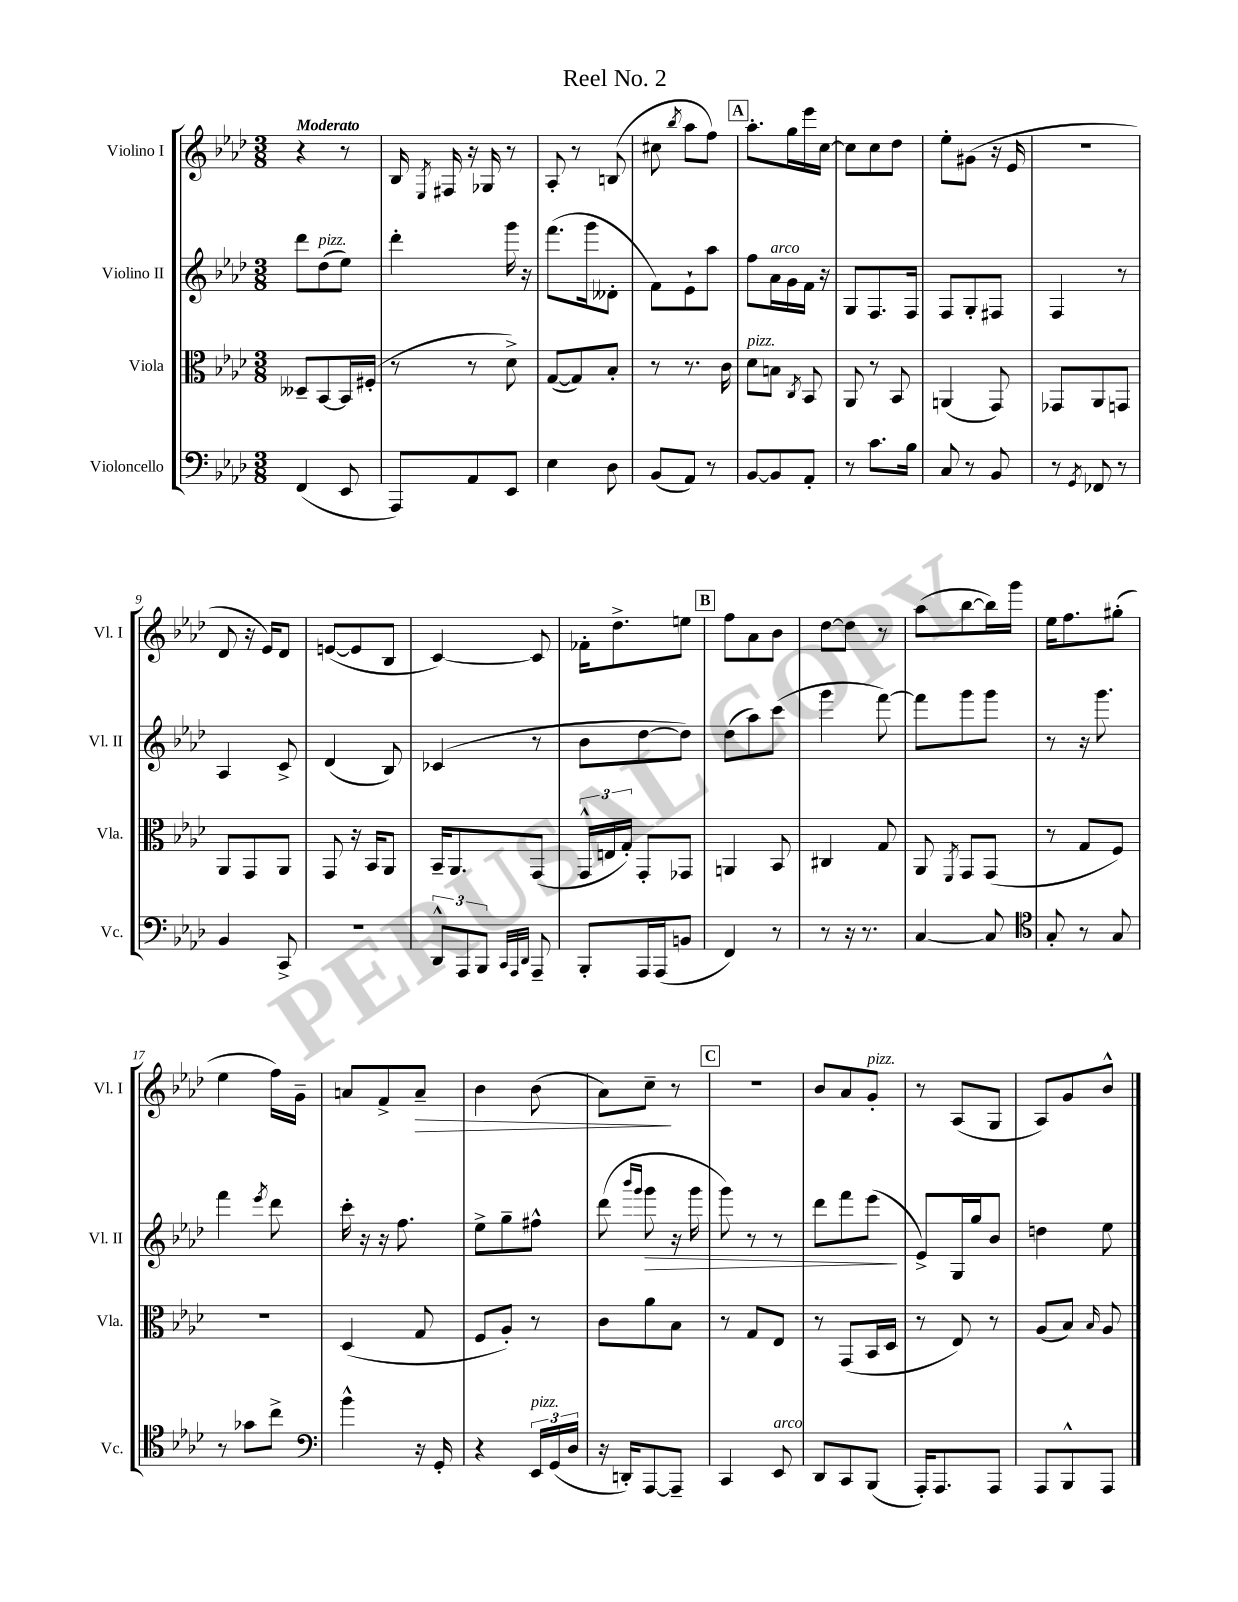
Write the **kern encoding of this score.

**kern	**kern	**kern	**kern
*staff4	*staff3	*staff2	*staff1
*clefF4	*clefC3	*clefG2	*clefG2
*k[b-e-a-d-]	*k[b-e-a-d-]	*k[b-e-a-d-]	*k[b-e-a-d-]
*M3/8	*M3/8	*M3/8	*M3/8
(4FF	8D--~	8ddd-	4r
.	[8BB-	(8dd-	.
8EE-	16BB-]	8ee-)	8r
.	(16F#'	.	.
=	=	=	=
8AAA-)	8r	4ddd-'	16B-
.	.	.	8qE-
.	.	.	16F#
8AA-	8r	.	16r
.	.	.	16G-
8EE-	8d-^)	16ggg	8r
.	.	16r	.
=	=	=	=
4E-	([8G	(8.fff	8A-'
.	8G])	.	8r
.	.	16ggg	.
8D-	8B-'	8d--'	(8B
=	=	=	=
(8BB-	8r	8f)	8cc#
.	.	.	8qbb-
8AA-)	8.r	8e-`	8aa-
8r	.	8aa-	8ff)
.	16c	.	.
=	=	=	=
[8BB-	8d-	8ff	8.aa-'
8BB-]	8B	16a-	.
.	.	16g	16gg
.	8qC	.	.
8AA-'	8BB-	16f	16eee-
.	.	16r	[16cc
=	=	=	=
8r	8AA-	8G	8cc]
8.c	8r	8.F	8cc
.	8BB-	.	8dd-
16B-	.	16F	.
=	=	=	=
8C	(4AA	8F	8ee-'
8r	.	8G'	(8g#
8BB-	8GG)	8F#	16r
.	.	.	16e-
=	=	=	=
8r	8GG-	4F	4.r
8qGG	.	.	.
8FF-	8AA-	.	.
8r	8GG	8r	.
=	=	=	=
4BB-	8AA-	4A-	8d-
.	8GG	.	16r
.	.	.	16e-)
8CC^	8AA-	8c^	8d-
=	=	=	=
4.r	8GG	(4d-	([8e
.	16r	.	8e]
.	16BB-	.	.
.	8AA-	8B-)	8B-
=	=	=	=
12DD-^^	16BB-~	(4c-	[4c)
.	8.AA-	.	.
12AAA-	.	.	.
12BBB-	.	.	.
32qqCC	.	.	.
32qqAAA-	.	.	.
32qqDD-	.	.	.
8AAA-~	(8GG	8r	8c]
=	=	=	=
8BBB-'	24GG^^	8b-	16f-'
.	24E	.	.
.	.	.	8.dd-^
.	24G')	.	.
16AAA-	8GG'	[8dd-	.
(16AAA-	.	.	.
8BB	8GG-	8dd-])	8ee
=	=	=	=
4FF)	4AA	(8dd-	8ff
.	.	8aa-)	8a-
8r	8BB-	(8ccc	8b-
=	=	=	=
8r	4C#	4ggg	[8dd-
16r	.	.	8dd-]
8.r	.	.	.
.	8G	[8fff)	8r
=	=	=	=
[4C	8AA-	8fff]	(8aa-
.	8qFF	.	.
.	8GG	8ggg	[8bb-
8C]	(8GG	8ggg	16bb-])
.	.	.	16ggg
=	=	=	=
*clefC4	*	*	*
8G'	8r	8r	16ee-
.	.	.	8.ff
8r	8G	16r	.
.	.	8.ggg	.
8G	8F)	.	(8gg#'
=	=	=	=
8r	4.r	4fff	4ee-
8g-	.	.	.
.	.	8qeee-	.
8cc^	.	8ddd-	16ff)
.	.	.	16g~
=	=	=	=
*clefF4	*	*	*
4b-^^	(4D-	16ccc'	8a
.	.	16r	.
.	.	16r	8f^
.	.	8.ff	.
16r	8G	.	8a~
16GG'	.	.	.
=	=	=	=
4r	8F	8ee-^	4b-
.	8A-')	8gg~	.
24EE-	8r	8ff#^^	(8b-
(24GG	.	.	.
24D-	.	.	.
=	=	=	=
16r	8c	(8ddd-	8a-)
16DD')	.	.	.
.	.	16qqbbb-	.
.	.	16qqggg	.
[8AAA-	8a-	8ggg	8cc~
8AAA-~]	8B-	16r	8r
.	.	16ggg	.
=	=	=	=
4CC	8r	8ggg)	4.r
.	8G	8r	.
8EE-	8E-	8r	.
=	=	=	=
8DD-	8r	8ddd-	8b-
8CC	(8GG	8fff	8a-
(8BBB-	16BB-	(8eee-	8g'
.	16D-	.	.
=	=	=	=
16AAA-')	8r	8e-^)	8r
8.AAA-	.	.	.
.	8E-)	16G	(8A-
.	.	16gg	.
8AAA-	8r	8b-	8G
=	=	=	=
8AAA-	(8A-	4dd	8A-)
8BBB-^^	8B-)	.	8g
.	16qqB-	.	.
8AAA-	8A-	8ee-	8b-^^
==	==	==	==
*-	*-	*-	*-
